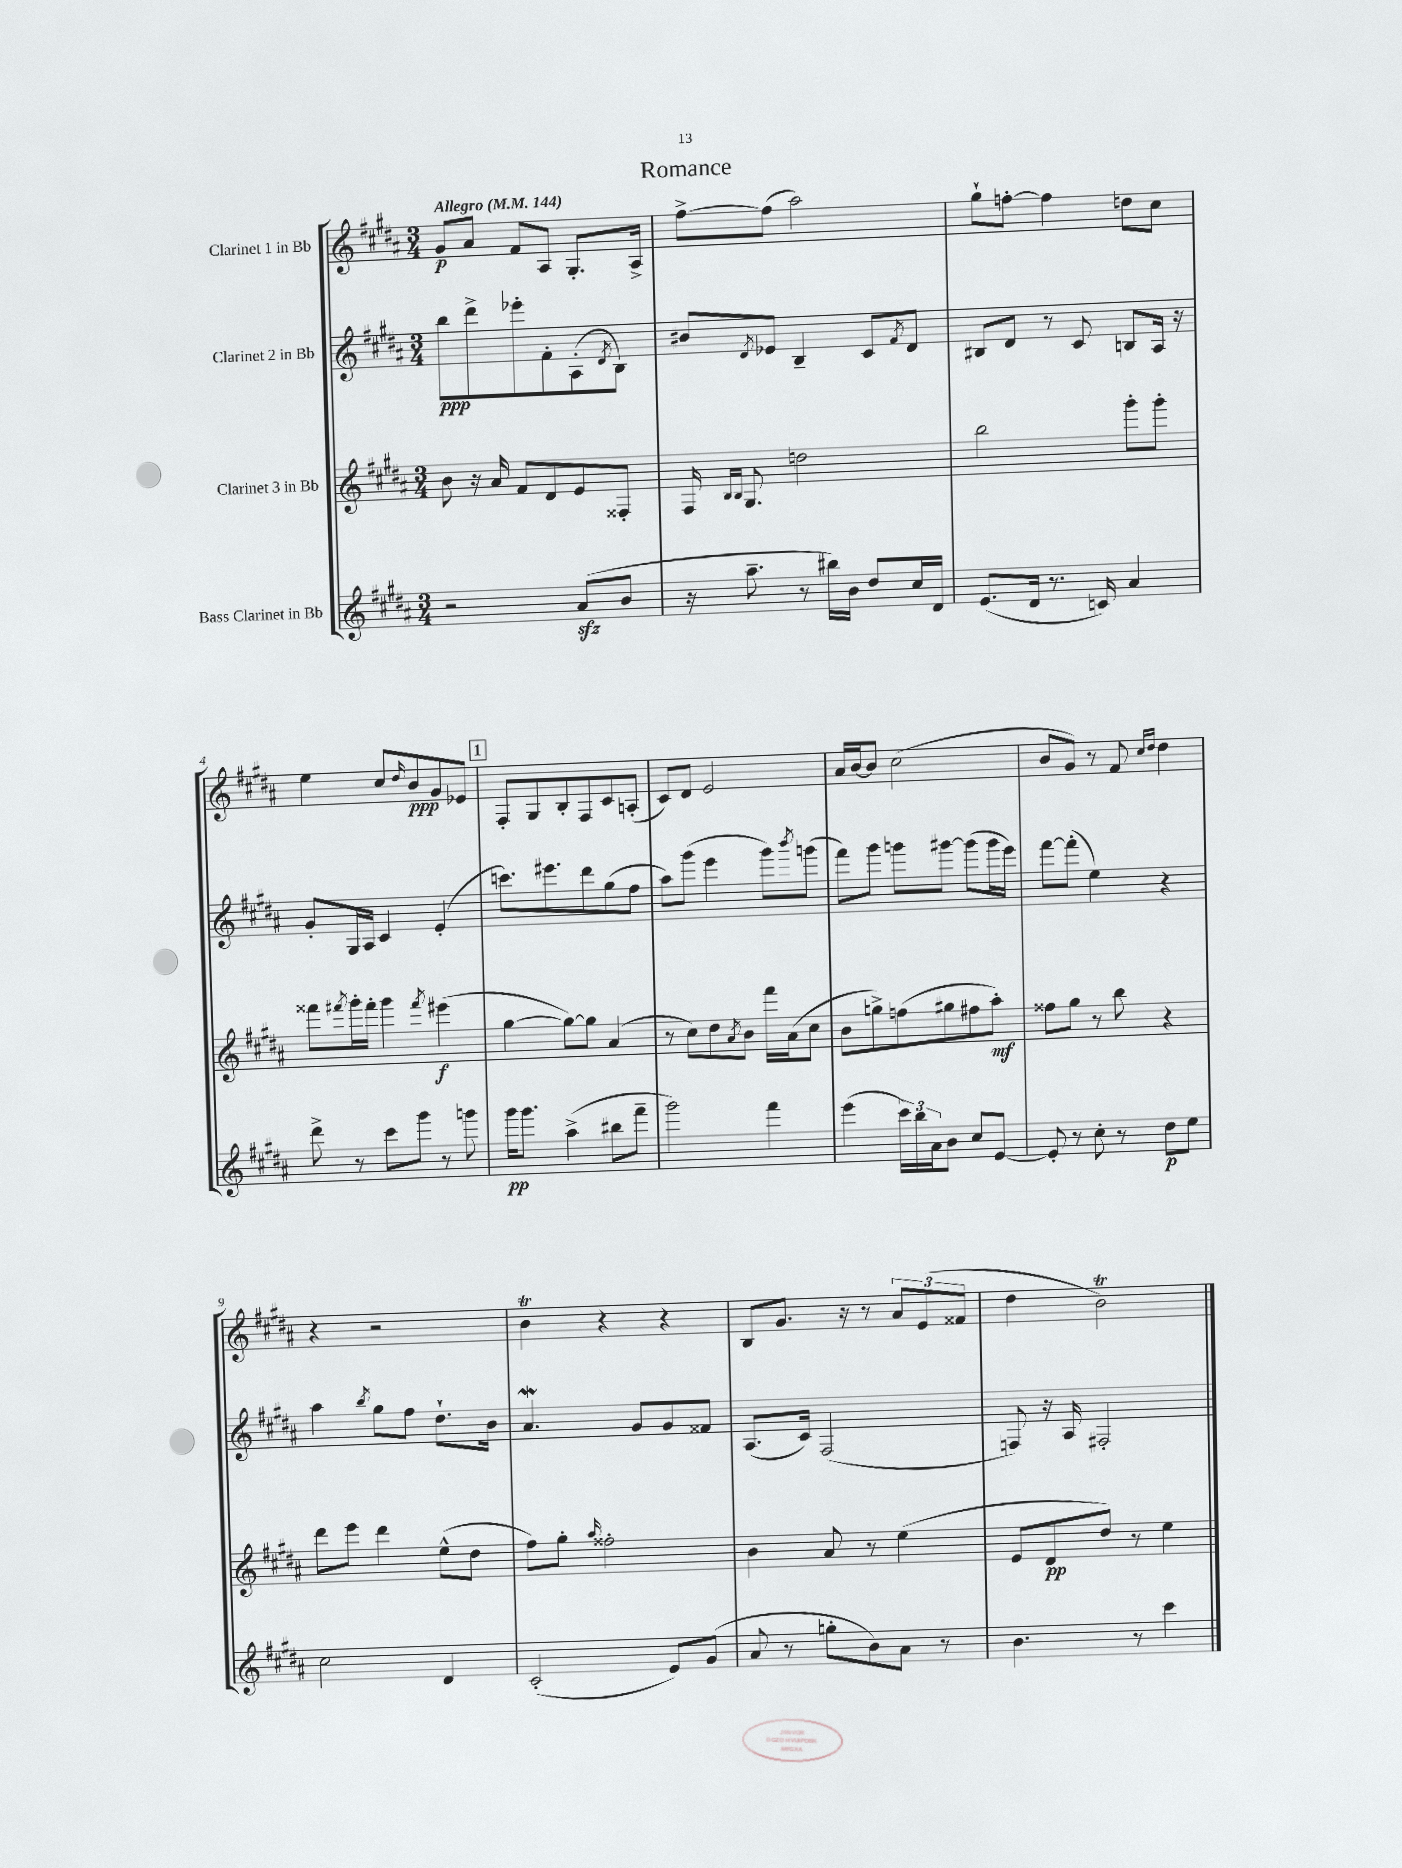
\header { title = "Romance" }
<<
\new StaffGroup <<
\new Staff = "s0" \with { instrumentName = "Clarinet 1 in Bb" } {
    \clef treble \key b \major \numericTimeSignature \time 3/4 \tempo "Allegro" 4 = 144
    gis'8\p ais'8 fis'8 ais8 gis8.-. ais16-> |
    fis''8~-> fis''8( ais''2) |
    gis''8-! f''8~-. f''4 d''8 cis''8 |
    e''4 cis''8 \grace { dis''16 } b'8\ppp gis'8 ees'8 |
    \mark \markup { \box "1" } fis8-. gis8 b8-. fis8 cis'8 a8-.( |
    cis'8) dis'8 e'2 |
    ais'16 b'16~ b'8 cis''2( |
    b'8 gis'8) r8 fis'8 \grace { cis''16 dis''16 } dis''4 |
    r4 r2 |
    b'4\trill r4 r4 |
    b8 gis'8. r16 r8 \tuplet 3/2 { ais'8 e'8( fisis'8 } |
    dis''4 b'2\trill) \bar "|." |
}
\new Staff = "s1" \with { instrumentName = "Clarinet 2 in Bb" } {
    \clef treble \key b \major \numericTimeSignature \time 3/4
    b''8\ppp dis'''8-> ees'''8-. fis'8-. ais8-.( \acciaccatura { dis'8 } b8) |
    bis'8 \acciaccatura { dis'8 } ees'8 b4-- cis'8 \acciaccatura { fis'8 } dis'8 |
    bis8 dis'8 r8 cis'8 b8 ais16 r16 |
    gis'8-. gis16 ais16 cis'4 e'4-.( |
    \mark \markup { \box "1" } c'''8.) eis'''8. dis'''8 gis''8( fis''8 |
    ais''8) gis'''8( e'''4 gis'''8) \acciaccatura { b'''8 } g'''8( |
    fis'''8) gis'''8 g'''8 gis'''8~ gis'''8( gis'''16 e'''16) |
    fis'''8~ fis'''8-.( e''4) r4 |
    ais''4 \acciaccatura { b''8 } gis''8 fis''8 dis''8.-! b'16 |
    ais'4.\mordent gis'8 gis'8 fisis'8 |
    ais8.( cis'16) fis2( |
    f8) r16 ais16 fis2-. \bar "|." |
}
\new Staff = "s2" \with { instrumentName = "Clarinet 3 in Bb" } {
    \clef treble \key b \major \numericTimeSignature \time 3/4
    b'8 r16 ais'16 fis'8 dis'8 e'8 fisis8-. |
    fis16 \grace { b16 b16 } gis8. d''2 |
    b''2 gis'''8-. gis'''8-. |
    fisis'''8 \acciaccatura { fis'''8 } gis'''16-. fis'''16-. gis'''4 \acciaccatura { fis'''8 } eis'''4\f( |
    \mark \markup { \box "1" } gis''4~ gis''8~) gis''8 ais'4( |
    r8 cis''8) dis''8 \acciaccatura { ais'8 } b'8 fis'''16 ais'16( cis''8 |
    b'8 g''8->) f''8( gis''8 fis''8 ais''8-.\mf) |
    fisis''8 gis''8 r8 b''8 r4 |
    dis'''8 e'''8 dis'''4 e''8-^( dis''8 |
    fis''8) gis''8-. \grace { ais''16 } fisis''2-. |
    b'4 ais'8 r8 e''4( |
    e'8 dis'8\pp dis''8) r8 e''4 \bar "|." |
}
\new Staff = "s3" \with { instrumentName = "Bass Clarinet in Bb" } {
    \clef treble \key b \major \numericTimeSignature \time 3/4
    r2 ais'8\sfz( b'8 |
    r16 ais''8.-- r8 bis''16) b'16 dis''8 cis''16 dis'16 |
    e'8.( dis'16 r8. c'16) ais'4 |
    dis'''8-> r8 cis'''8 gis'''8 r8 g'''8 |
    \mark \markup { \box "1" } gis'''16\pp gis'''8. ais''4->( bis''8 fis'''8-- |
    gis'''2) fis'''4 |
    e'''4( \tuplet 3/2 { cis'''16) b''16 ais'16 } b'8 cis''8 e'8~ |
    e'8-. r8 cis''8-. r8 dis''8\p e''8 |
    cis''2 dis'4 |
    cis'2-.( e'8) gis'8( |
    ais'8 r8 g''8-. b'8) ais'8 r8 |
    b'4. r8 cis'''4 \bar "|." |
}
>>
>>
